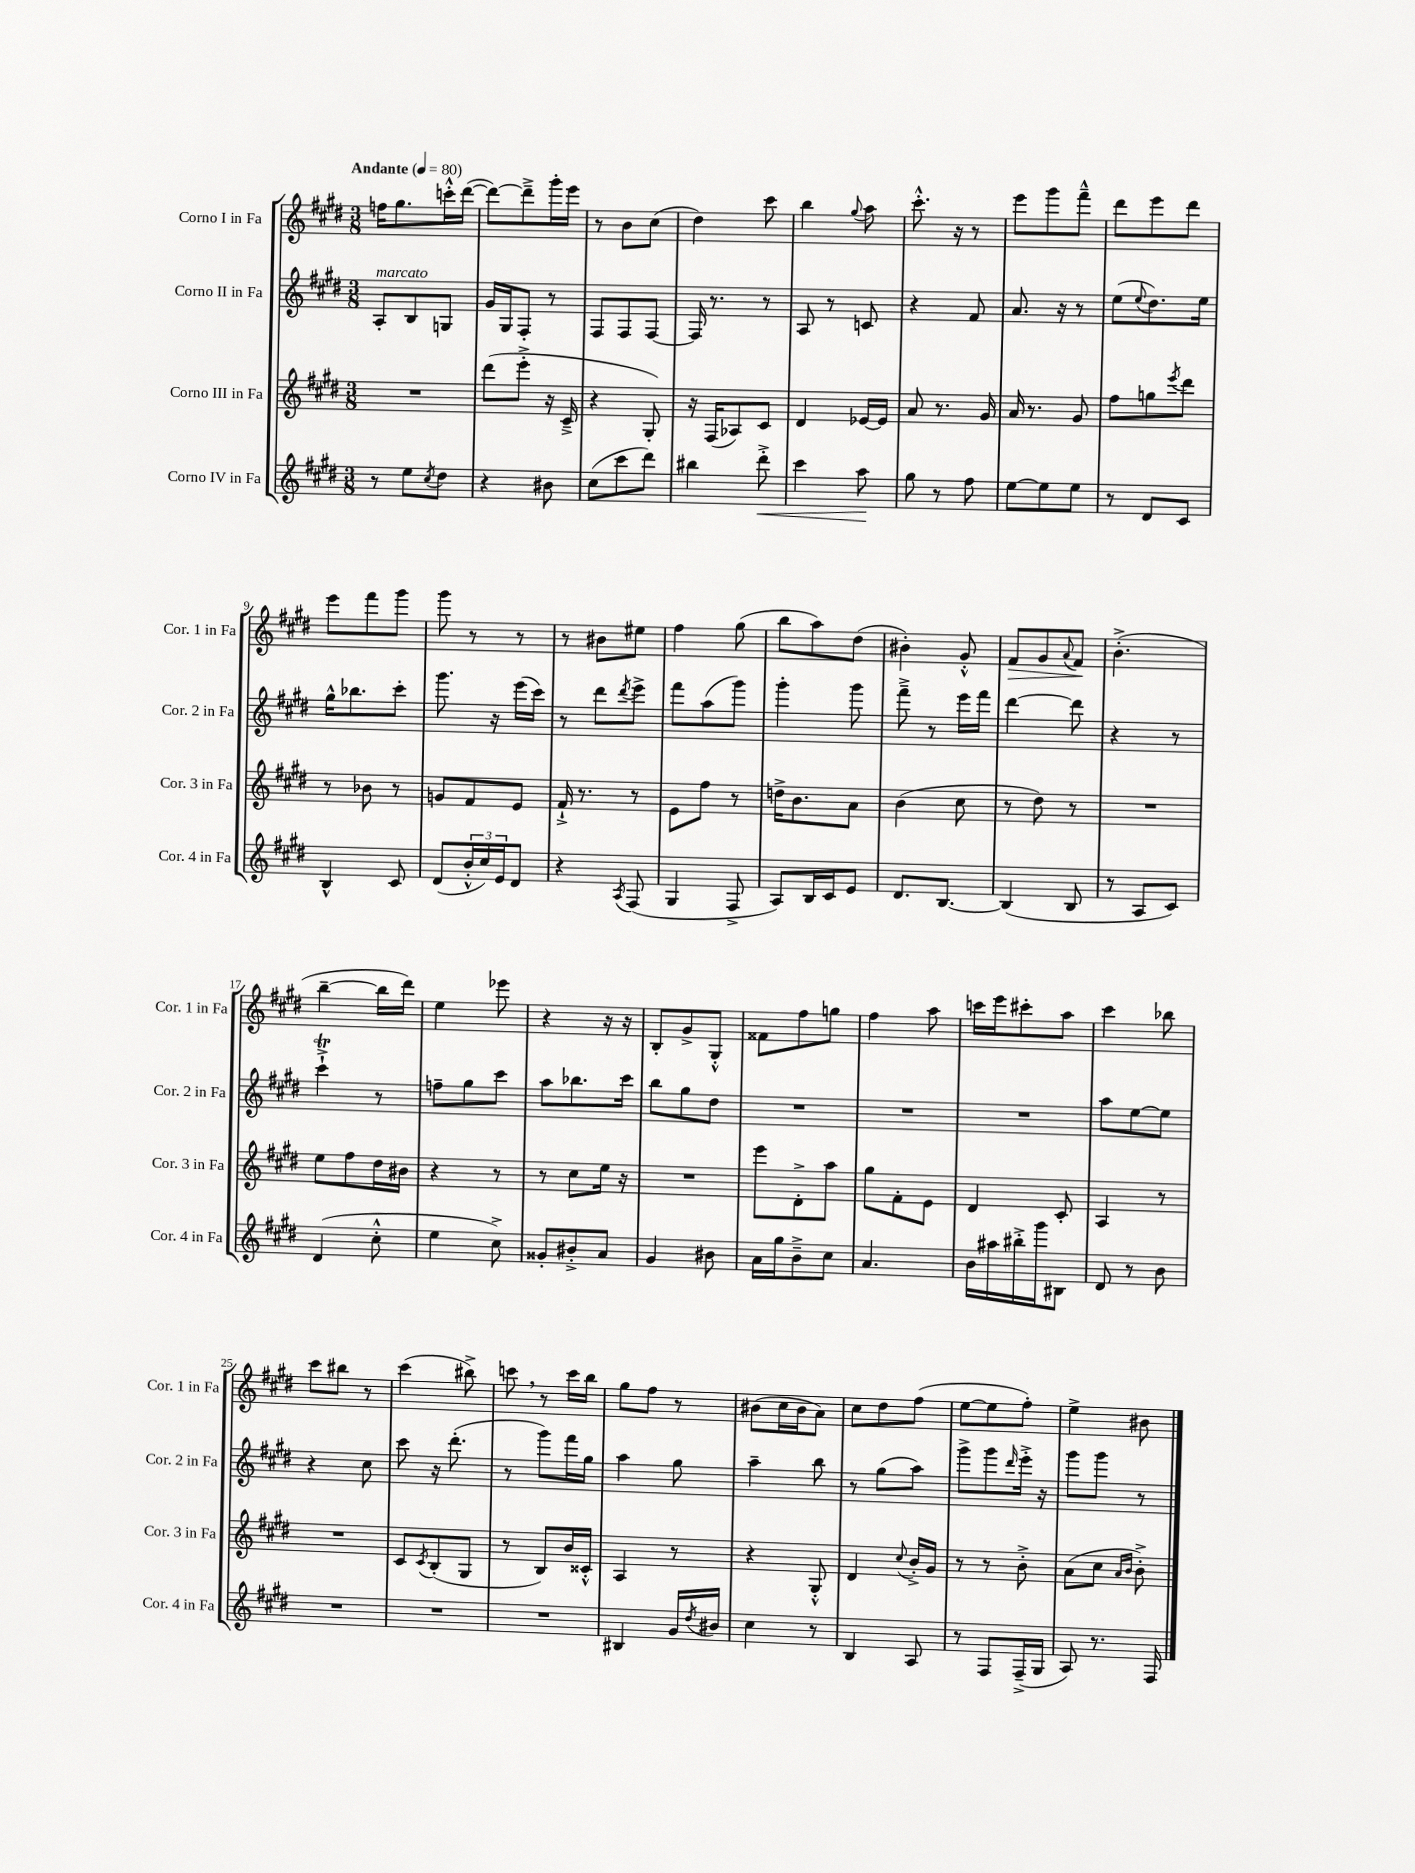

**kern	**kern	**kern	**kern
*staff4	*staff3	*staff2	*staff1
*clefG2	*clefG2	*clefG2	*clefG2
*k[f#c#g#d#]	*k[f#c#g#d#]	*k[f#c#g#d#]	*k[f#c#g#d#]
*M3/8	*M3/8	*M3/8	*M3/8
*MM80	*MM80	*MM80	*MM80
8r	4.r	8A'	16ff
.	.	.	8.gg#
8ee	.	8B	.
8qcc#	.	.	.
8dd#	.	8G	16ccc'^^
.	.	.	([16ddd#
=	=	=	=
4r	(8ddd#	16g#	8ddd#_)
.	.	16G#	.
.	8eee'^	8F#'	8ddd#~^]
8b#	16r	8r	16ggg#'
.	16c#~^	.	16eee
=	=	=	=
(8cc#	4r	8F#	8r
8ccc#	.	8F#	8b
8ddd#)	8G#')	[8F#	(8cc#
=	=	=	=
4bb#	16r	16F#]	4dd#)
.	(16F#	8.r	.
.	8A-)	.	.
8ddd#'^	8c#	8r	8ccc#
=	=	=	=
4ccc#	4d#	8A	4bb
.	.	8r	.
.	.	.	8qqgg#
8aa	[16e-	8c	8aa
.	16e-]	.	.
=	=	=	=
8gg#	8a	4r	8.ccc#'^^
8r	8.r	.	.
.	.	.	16r
8ff#	.	8f#	8r
.	16g#	.	.
=	=	=	=
[8ee	16a	8.a	8eee
.	8.r	.	.
8ee]	.	.	8ggg#
.	.	16r	.
8ee	8g#	8r	8fff#~^^
=	=	=	=
8r	8ff#	(8ee	8ddd#
.	.	8qqee	.
8d#	8gg	8.dd#)	8eee
.	8qeee	.	.
8c#	8ddd#	.	8ddd#
.	.	16ee	.
=	=	=	=
4B^^	8r	16gg#^^	8eee
.	.	8.bb-	.
.	8b-	.	8fff#
8c#	8r	8ccc#'	8ggg#
=	=	=	=
(8d#	8g	8.ggg#	8ggg#
24b'^^	8f#	.	8r
24cc#)	.	.	.
.	.	16r	.
24e	.	.	.
8d#	8e	(16eee	8r
.	.	16ccc#)	.
=	=	=	=
4r	16f#`^	8r	8r
.	8.r	.	.
.	.	8ddd#	8b#
8qA	.	8qddd#	.
(8F#	8r	8eee^	8ee#
=	=	=	=
4G#	8e	8fff#	4ff#
.	8ff#	(8aa	.
8F#^	8r	8ggg#)	(8gg#
=	=	=	=
8A)	16dd^	4ggg#'	8bb
.	8.b	.	.
16B	.	.	8aa)
16c#	.	.	.
8e	8a	8ggg#	(8dd#
=	=	=	=
8.d#	(4b	8fff#~^	4b#')
.	.	8r	.
[8.B	.	.	.
.	8cc#	16eee	8g#'^^
.	.	16fff#	.
=	=	=	=
(4B]	8r	[4ddd#	8f#
.	8dd#)	.	8g#
.	.	.	8qqa
8B	8r	8ddd#]	8f#
=	=	=	=
8r	4.r	4r	(4.b'^
8A	.	.	.
8c#)	.	8r	.
=	=	=	=
(4d#	8ee	4ccc#`^	[4bb~
.	8ff#	.	.
8cc#'^^	16dd#	8r	16bb]
.	16b#	.	16ddd#)
=	=	=	=
4ee	4r	8ff~	4ee
.	.	8gg#	.
8cc#^)	8r	8ccc#	8eee-
=	=	=	=
8g##'	8r	8aa	4r
8b#'^	8cc#	8.bb-	.
8a	16ee	.	16r
.	16r	16ccc#	16r
=	=	=	=
4g#	4.r	8bb	8B'
.	.	8gg#	8g#^
8b#	.	8dd#	8G#'^^
=	=	=	=
16a	8eee	4.r	8f##
16gg#	.	.	.
8b~^	8d#'^	.	8ff#
8cc#	8aa	.	8gg
=	=	=	=
4.a	8gg#	4.r	4ff#
.	8f#'	.	.
.	8e	.	8aa
=	=	=	=
16b	4d#	4.r	16ccc
16aa#	.	.	16eee
16bb#'^	.	.	8ccc#'
16ggg#	.	.	.
8B#	8c#'	.	8aa
=	=	=	=
8d#	4A	8aa	4ccc#
8r	.	[8ee	.
8b	8r	8ee]	8bb-
=	=	=	=
4.r	4.r	4r	8ccc#
.	.	.	8bb#
.	.	8cc#	8r
=	=	=	=
4.r	8c#	8ccc#	(4ccc#
.	8qc#	.	.
.	(8B'	16r	.
.	.	(8.ddd#'	.
.	8G#	.	8bb#^)
=	=	=	=
4.r	8r	8r	8ccc
.	8B)	8ggg#)	8r
.	16b	16fff#	16ccc
.	16c##'^^	16gg#	16bb
=	=	=	=
4B#	4A	4aa	8gg#
.	.	.	8ff#
16g#	8r	8gg#	8r
8qdd#	.	.	.
16b#	.	.	.
=	=	=	=
4cc#	4r	4aa~	(8b#
.	.	.	16cc#
.	.	.	16b#
8r	8G#'^^	8bb	8a)
=	=	=	=
4B	4d#	8r	8cc#
.	.	(8gg#	8dd#
.	8qqcc#	.	.
8A	16b'^	8aa)	(8ff#
.	16g#	.	.
=	=	=	=
8r	8r	8ggg#^	[8ee
8F#	8r	8ggg#	8ee]
.	.	16qqddd#	.
(16F#~^	8b'^	16eee'^	8ff#')
16G#	.	16r	.
=	=	=	=
8A)	(8a	8ggg#	4ee^
8.r	8cc#	8ggg#	.
.	16qqa	.	.
.	16qqb	.	.
.	8b'^)	8r	8b#
16F#	.	.	.
==	==	==	==
*-	*-	*-	*-
